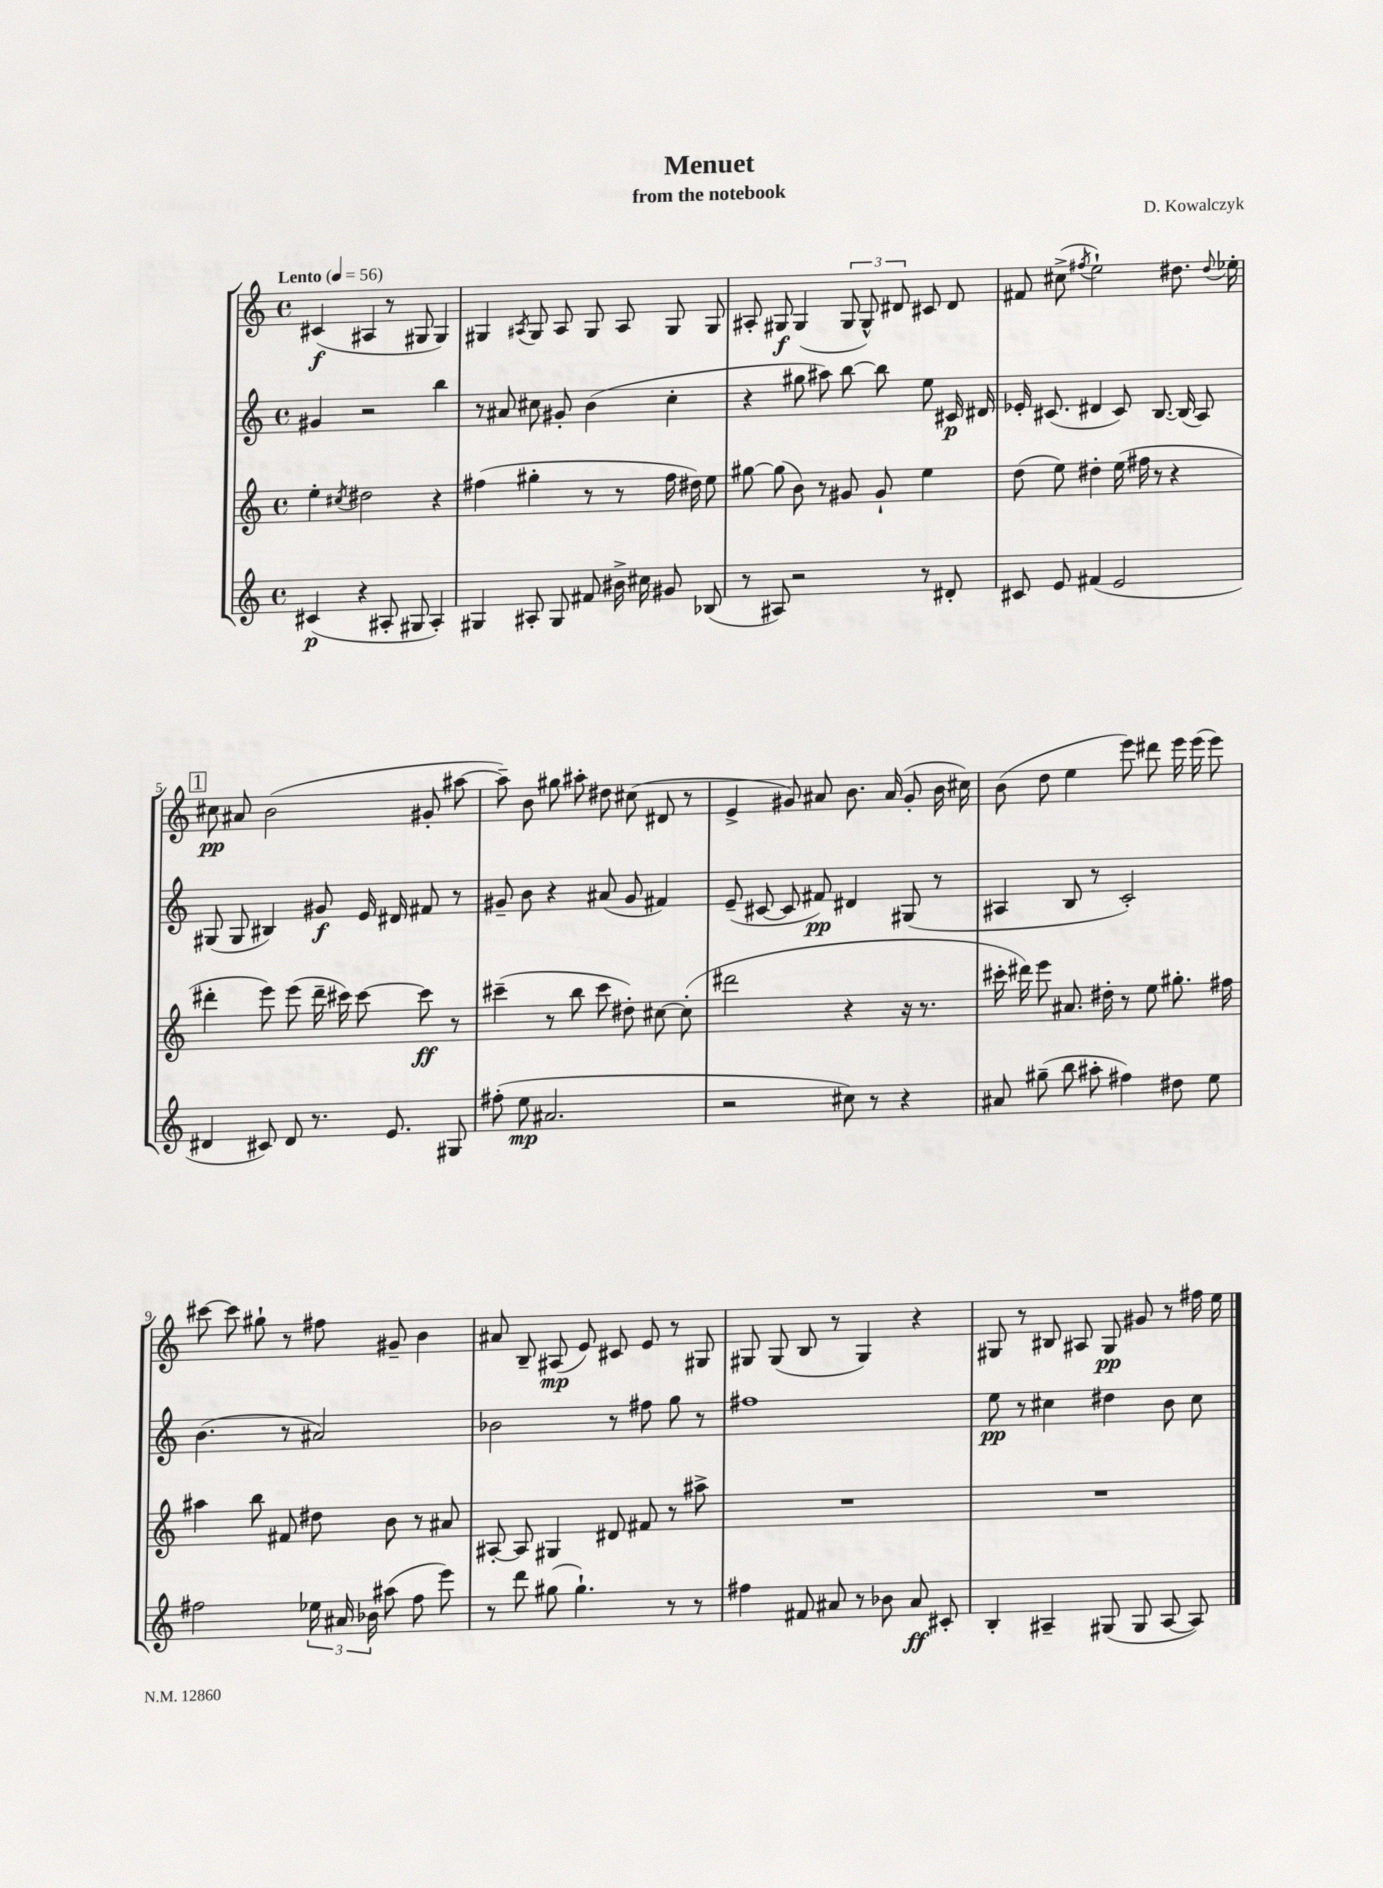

**kern	**kern	**kern	**kern
*staff4	*staff3	*staff2	*staff1
*clefG2	*clefG2	*clefG2	*clefG2
*k[]	*k[]	*k[]	*k[]
*M4/4	*M4/4	*M4/4	*M4/4
*met(c)	*met(c)	*met(c)	*met(c)
*MM56	*MM56	*MM56	*MM56
(4c#/	4ee'\	4g#/	(4c#/
.	8qcc#/	.	.
4r	2dd#\	2r	4A#/
8A#'/	.	.	8r
8G#/	.	.	8G#/
4A#'/)	4r	4bb\	4G#/)
=	=	=	=
4G#/	(4ff#\	8r	4G#/
.	.	8a#/	.
.	.	.	8qA#/
8A#'/	4gg#'\	8cc#\	8G#/
8G#/	.	8g#'/	8A#/
8f#/	8r	(4b\	8G#/
16b#^\	8r	.	8A#/
16cc#\	.	.	.
8g#/	16ff#\	4cc#'\	8G#/
.	16dd#\)	.	.
(8B-/	8ee\	.	8G#/
=	=	=	=
8r	[8gg#\	4r	8A#'/
8A#/)	(8gg#\]	.	8G#/
2r	8b\)	8gg#\	(4G#/
.	8r	8aa#\)	.
.	8g#/	[8bb\	12G#/
.	.	.	12G#^^/)
.	8g#`/	8bb\]	.
.	.	.	12d#/
8r	4ee\	8ee\	8c#/
8d#'/	.	16c#/	8d#/
.	.	16d#/	.
=	=	=	=
8c#/	(8dd\	16e-'/	8f#/
.	.	(8.c#/	.
8e/	8ee\)	.	(8cc#^\
.	.	.	8qff#/
(4f#/	4dd#'\	4d#/	2ee`\)
2e/	(16ee\	8c#/)	.
.	16ff#\	.	.
.	8r	[8.B/	.
.	4r	.	8.dd#\
.	.	(16B/]	.
.	.	8A/)	.
.	.	.	8qqdd#/
.	.	.	16ee-'\
=	=	=	=
4d#/	4ddd#'\	(8G#/	8cc#\
.	.	8G#/	8a#/
8c#/)	8eee\)	4B#/)	(2b\
8d#/	(8eee\	.	.
8.r	16ddd#~\	8g#/	.
.	16ccc#\)	.	.
.	[8ccc#\	16e/	.
8.e/	.	16d#/	.
.	8ccc#\]	8f#/	8g#'/
8G#/	8r	8r	[8aa#\
=	=	=	=
(8ff#'\	(4ccc#~\	8g#~/	8aa#~\])
8ee\	.	8b\	8b\
2.a#/	8r	4r	8gg#\
.	8bb\	.	8aa#'\
.	8ccc#\	(8a#/	8dd#\
.	8dd#'\)	8g#/	(8cc#\
.	[8cc#\	4f#/)	8d#/
.	(8cc#'\]	.	8r
=	=	=	=
2r	2ddd#\	(8e~/	4e^/
.	.	[8c#/	.
.	.	8c#/]	8g#/)
.	.	8f#/)	8a#/
8cc#\)	4r	4d#/	8.b\
8r	.	.	.
.	.	.	(16a#/
4r	16r	(8G#/	8g#'/
.	8.r	.	.
.	.	8r	16b\
.	.	.	16cc#\)
=	=	=	=
8a#/	16ccc#'\	4A#/	(8b\
.	16ddd#\)	.	.
(8gg#~\	8eee\	.	8dd\
8bb\	8.a#/	8B/	4ee\
8aa#'\	.	8r	.
.	16dd#'\	.	.
4ff#\)	8r	2c'/)	8eee\)
.	8ee\	.	8ddd#\
8dd#\	8.gg#'\	.	16eee\
.	.	.	(16eee\
8ee\	.	.	8eee\)
.	16ff#\	.	.
=	=	=	=
2ff#\	4aa#\	(4.b\	[8ccc#\
.	.	.	8ccc#\]
.	8bb\	.	8gg#`\
.	8f#/	8r	8r
24ee-\	8dd#\	2a#/)	8ff#\
24a#/	.	.	.
24b-\	.	.	.
(8aa#\	8b\	.	8g#~/
8ff#\	8r	.	4b\
8eee\)	8a#/	.	.
=	=	=	=
8r	[8A#'/	2b-\	8a#/
8ddd\	8A#/]	.	8B~/
(8gg#\	4G#/	.	(8A#/
4.gg#`\)	.	.	8e/)
.	8d#/	8r	8c#/
.	8f#/	8ff#\	8e/
8r	8r	8gg\	8r
8r	8aa#^\	8r	8G#/
=	=	=	=
4ff#\	1r	1ff#	8G#/
.	.	.	(8G#/
8f#/	.	.	8B/
8a#/	.	.	8r
8r	.	.	4G#/)
8b-\	.	.	.
8a#/	.	.	4r
8c#'/	.	.	.
=	=	=	=
4B'/	1r	8ee\	8G#/
.	.	8r	8r
4A#~/	.	4cc#\	8B#/
.	.	.	8A#/
(8G#/	.	4dd#\	8G#/
8G#/	.	.	8g#/
[8A#/	.	8b\	8r
8A#/])	.	8cc#\	16ff#\
.	.	.	16ee\
==	==	==	==
*-	*-	*-	*-
